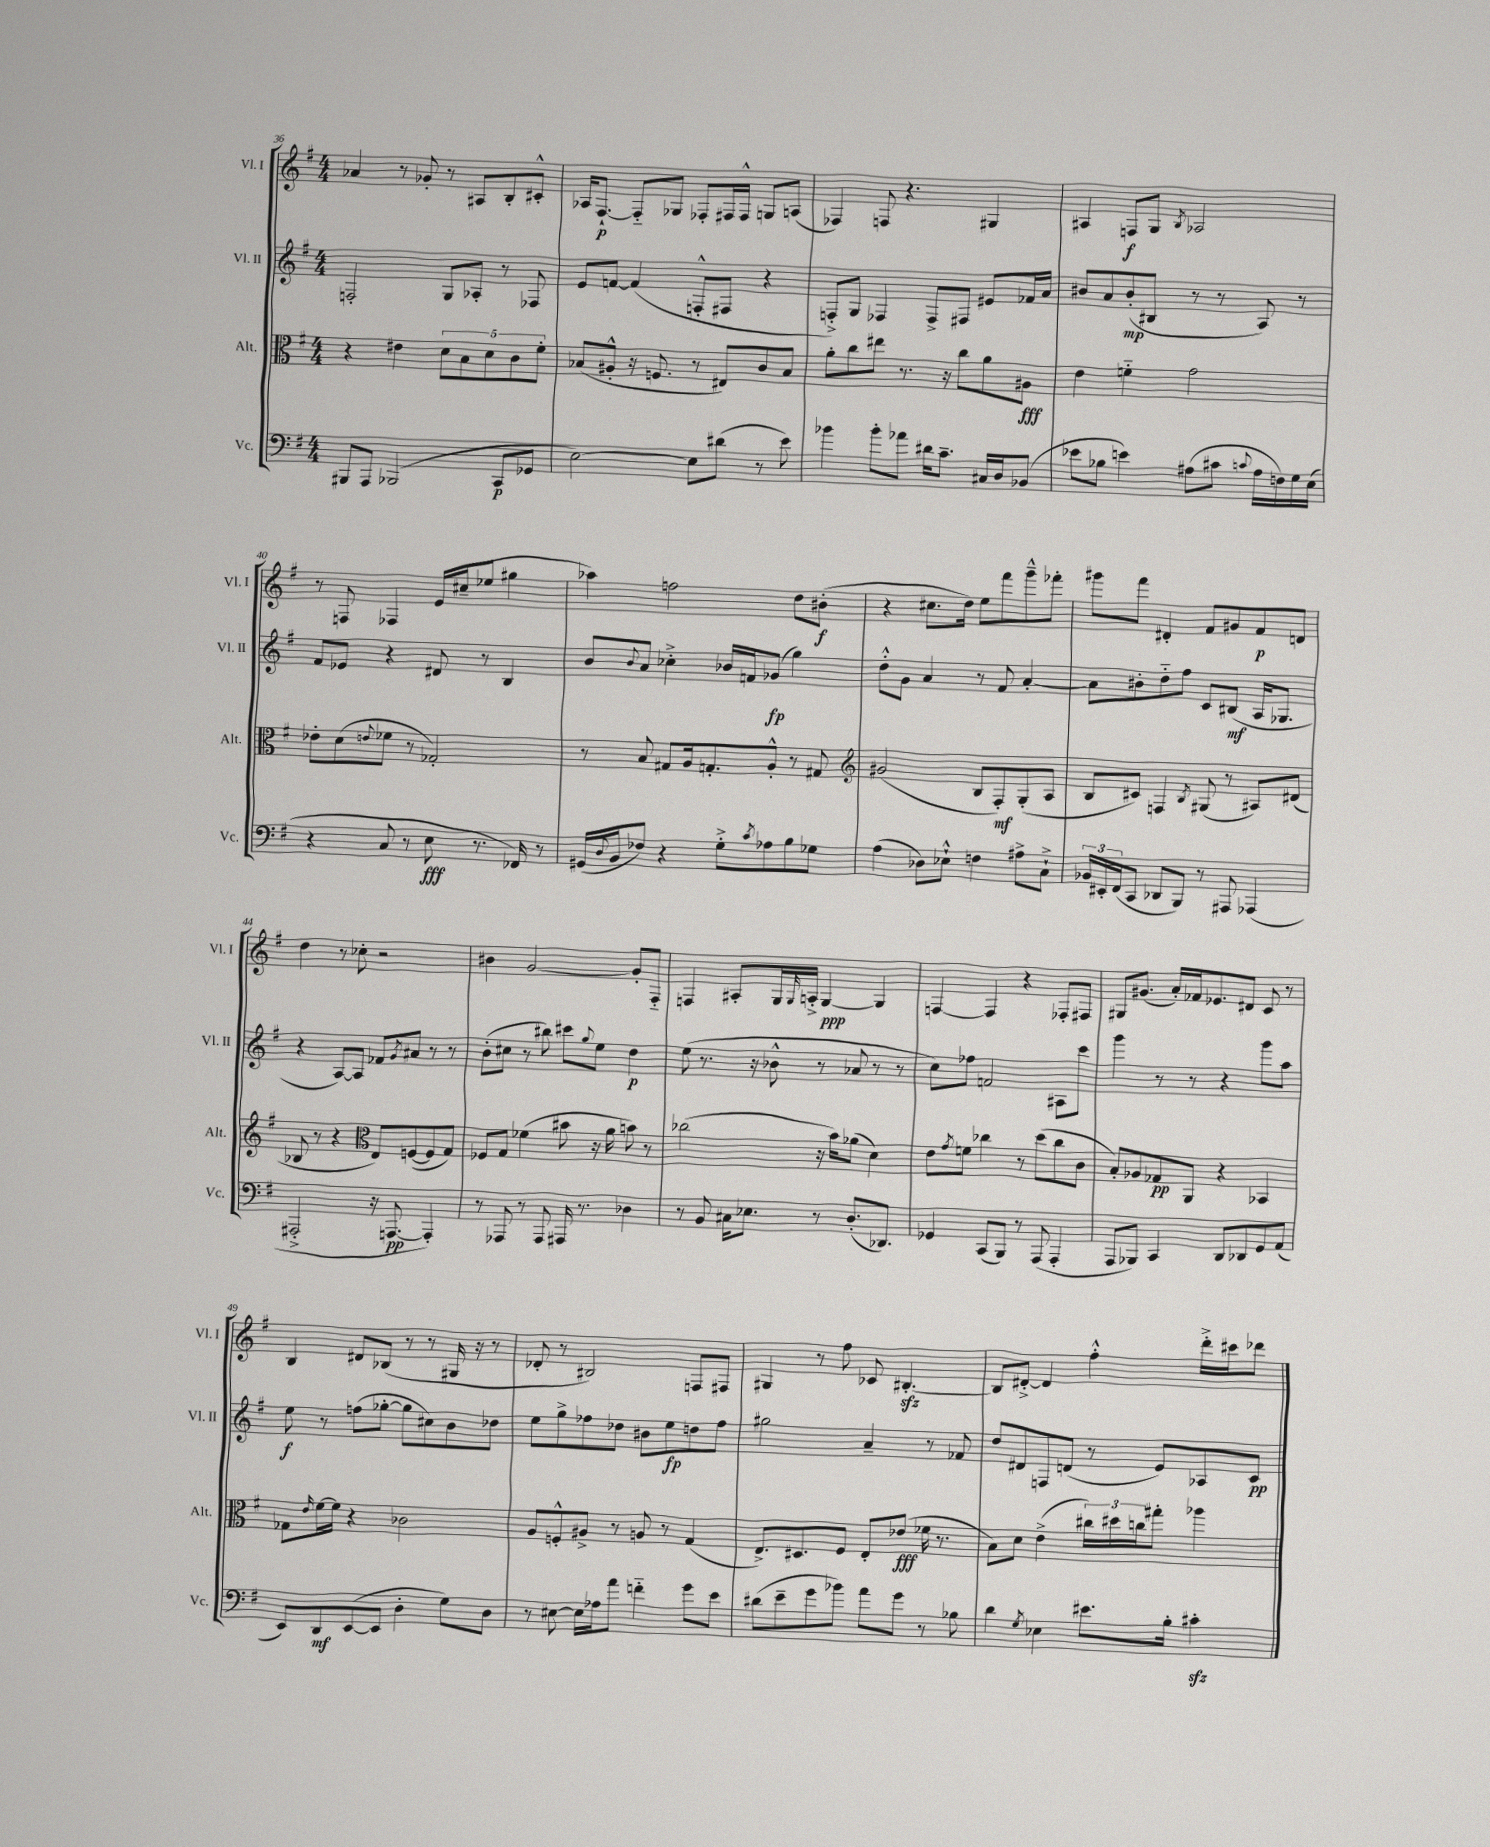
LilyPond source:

<<
\new StaffGroup <<
\new Staff = "s0" \with { instrumentName = "Vl. I" shortInstrumentName = "Vl. I" } {
    \clef treble \key g \major \numericTimeSignature \time 4/4
    aes'4 r8 ges'8-. r8 ais8 b8-. cis'8-.-^ |
    aes16 fis8.~-!\p fis8-_ ges8 fes8-. fis16 fis16-^ g8 a8( |
    fes4) f8 r4. gis4 |
    ais4 f8\f g8 \acciaccatura { b8 } aes2 |
    r8 f8 fes4 e'16 cis''16--( ees''8 gis''4 |
    aes''4) f''2 d''8 bis'8-.\f( |
    r4 cis''8. d''16) e''8 fis'''8 g'''8---^ fes'''8-. |
    gis'''8 fis'''8 dis'4-. fis'8 gis'8 fis'8\p d'8 |
    d''4 r8 ces''8-. r2 |
    bis'4 g'2~ g'8-. fis8-_ |
    f4 ais8-. g16 \grace { g16 } a16-.-> g4~\ppp g4 |
    f4~ f4 r4 fes8-. fis8 |
    gis8 gis'8.( a'16-.) fes'16 ees'8. dis'8 c'8 r8 |
    b4 dis'8 bes8( r8 r8 gis16 r16 r8 |
    des'8-. r8 bis2) f8 fis8 |
    gis4 r8 fis''8 ces'8 bis4.~-.\sfz |
    bis8 dis'8~-.-> dis'4 fis''4-.-^ d'''16-.-> cis'''16 des'''8 \bar "|." |
}
\new Staff = "s1" \with { instrumentName = "Vl. II" shortInstrumentName = "Vl. II" } {
    \clef treble \key g \major \numericTimeSignature \time 4/4
    f2-. g8 aes8-. r8 fes8 |
    e'8 f'8~ f'4( f8-.-^ fis8 r4 |
    f8-.->) g8 fes4 fes8-> fis8 eis'8 fes'16 a'16 |
    bis'8 a'8 bis'8-.\mp( bis8 r8 r8 a8) r8 |
    fis'8 ees'8 r4 dis'8 r8 b4 |
    b'8 \appoggiatura { b'8 } a'8 ces''4-.-> bes'16 f'16 ges'8\fp( g''4) |
    d''8-.-^ g'8 a'4 r8 fis'8 a'4~-. |
    a'8 bis'8-. d''8-_ fis''8 c'8 bis8\mf( a16 ges8. |
    r4 a8~) a8 fes'8 \acciaccatura { g'8 } ais'8 r8 r8 |
    b'8-.( cis''8 r8 bis''8) cis'''8 \appoggiatura { g''8 } e''8 d''4\p |
    e''8( r8. r16 bes'8-^ r8 aes'8 r8 r8 |
    c''8) fes''8 f'2 ais8 c'''8 |
    g'''4 r8 r8 r4 g'''8 a''8 |
    e''8\f r8 f''8( ges''8~-. ges''8 cis''8) b'8 des''8 |
    e''8 g''8-> fes''8 des''8 bis'8 e''8\fp d''8 fes''8 |
    gis''2 a'4-- r8 fes'8 |
    d''8 dis'8 f8 d'8( r8 e'8) aes8 c'8\pp \bar "|." |
}
\new Staff = "s2" \with { instrumentName = "Alt." shortInstrumentName = "Alt." } {
    \clef alto \key g \major \numericTimeSignature \time 4/4
    r4 eis'4 \tuplet 5/4 { d'8 b8 d'8 c'8 fis'8-. } |
    bes8( ais8-.-^ r16 f8. r8 eis8) c'8 bes8 |
    a'8-. c''8 eis''8 r8. r16 c''8 a'8 ais8\fff |
    e'4 f'4-_ g'2 |
    ees'8-. d'8( \appoggiatura { e'8 } fes'8 r8 ges2-.) |
    r8 b8 gis8 a16 g8.-. a8-.-^ r8 gis8 |
    \clef treble gis'2( b8 fis8-.\mf) g8-.( a8 |
    b8 cis'8) f4 \acciaccatura { b8 } gis8( r8 ais8) dis'8( |
    bes8 r8 r4 \clef alto e8) f8~( f8 g8) |
    fes8 g8 fes'4( bis'8 r16 a'16 b'8) r8 |
    ces''2( r16 b'16) aes'8( d'4) |
    e'8 \acciaccatura { g'8 } f'8 ces''4 r8 d''8( ces''8 c'8 |
    b8-.) aes8 ges8\pp a,8 r4 bes,4 |
    ges8 \grace { e'16 } fis'16~ fis'16 r4 ces'2 |
    a8 f8-.-^ ais8-> r8 a8 r8 g4( |
    e8.->) dis8. fis8 e8-. ees'8\fff( fes'16 r8. |
    b8) d'8 e'4->( \tuplet 3/2 { cis''16) dis''16 c''16 } gis''8-. aes''4 \bar "|." |
}
\new Staff = "s3" \with { instrumentName = "Vc." shortInstrumentName = "Vc." } {
    \clef bass \key g \major \numericTimeSignature \time 4/4
    bis,,8 a,,8 bes,,2( c,8\p ges,8 |
    e2~) e8 dis'8( r8 e'8) |
    bes'4 bes'8-. aes'8 dis'16 c'8.-- cis16 d16 bes,8( |
    ees'8 bes8 e'4) ais8( cis'8 \appoggiatura { c'8 } ais16 f16) g16 e16( |
    r4 c8 r8 e8\fff r8. fes,16) r8 |
    gis,16( \appoggiatura { d8 } b,16 fes8) r4 g8-.-> \acciaccatura { c'8 } aes8 b8 ges8 |
    a4( des8) ees8-!-^ f4 ais8-> c8-!-> |
    \tuplet 3/2 { bes,16 eis,16-. fis,16( } c,8 des,8 b,,8) r8 ais,,8 aes,,4( |
    ais,,2-.-> r16 a,,8.~\pp a,,4-.) |
    r8 aes,,8 r8 aes,,8 ais,,16 r8. des4 |
    r8 b,8 cis16 ees8. r8 d8.-.( des,8.) |
    ges,4 c,8( b,,8) r8 a,,8( a,,4-. |
    a,,8 bes,,8) c,4 d,8 des,8 g,8 a,8( |
    e,8) d,8\mf e,8~( e,8 d4-. g8) d8 |
    r8 eis8~ eis16 aes16 a'8 f'4-_ g'8 e'8 |
    dis'8( e'8-- g'8 bes'8) a'8 g'8 r8 bes8 |
    d'4 \acciaccatura { g8 } ees4 eis'8. b16-. cis'4-.\sfz \bar "|." |
}
>>
>>
\layout { \context { \Score currentBarNumber = #36 } }
